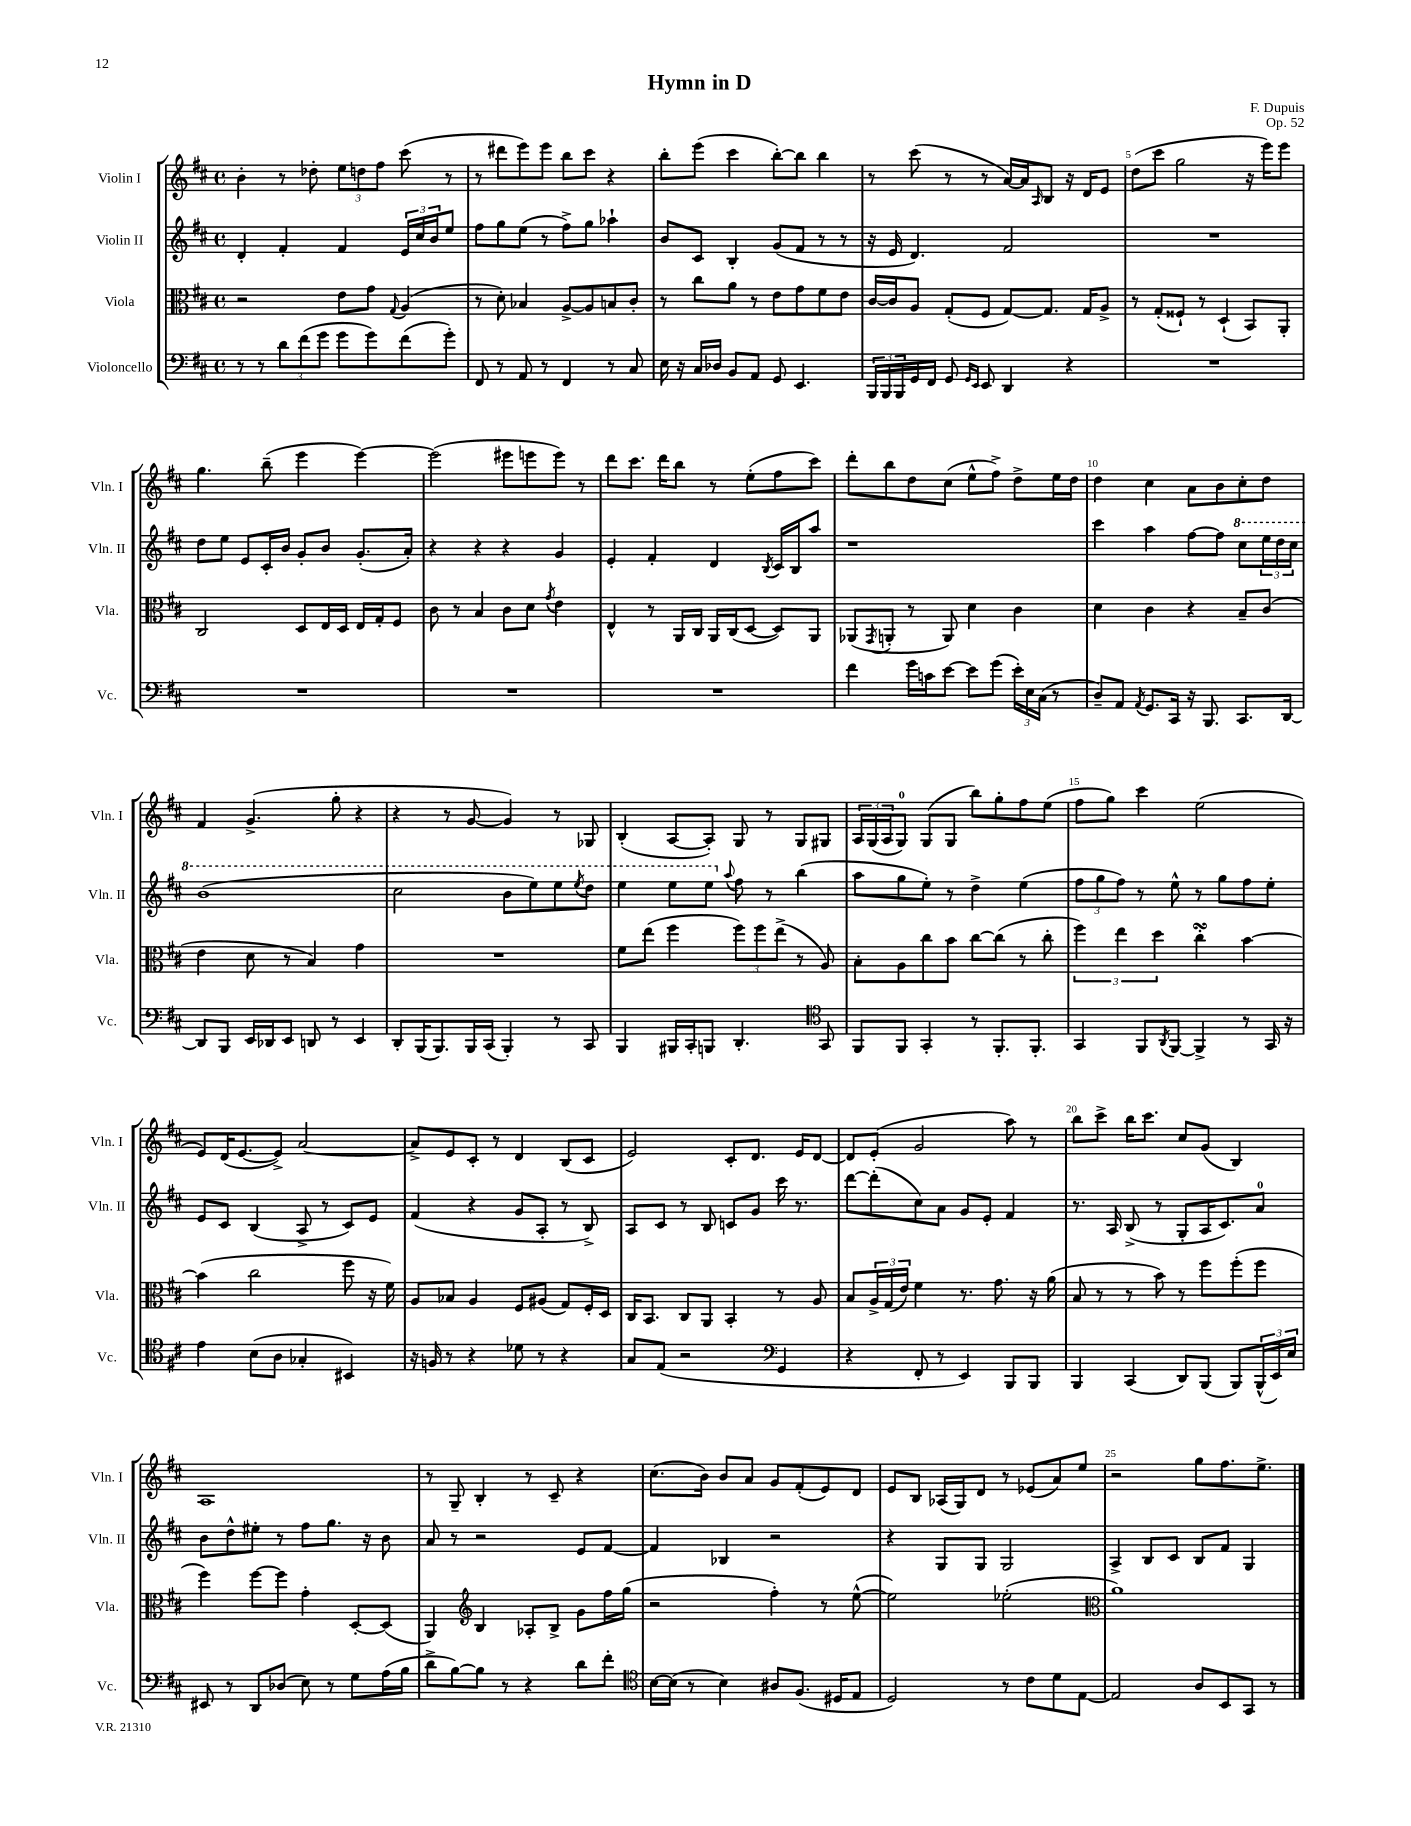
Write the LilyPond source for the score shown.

\header { title = "Hymn in D" composer = "F. Dupuis" opus = "Op. 52" }
<<
\new StaffGroup <<
\new Staff = "s0" \with { instrumentName = "Violin I" shortInstrumentName = "Vln. I" } {
    \clef treble \key d \major \defaultTimeSignature \time 4/4
    b'4-. r8 des''8-. \tuplet 3/2 { e''8 d''8 fis''8 } cis'''8( r8 |
    r8 dis'''8 e'''8) e'''8 b''8 cis'''8 r4 |
    b''8-. e'''8( cis'''4 b''8~-.) b''8 b''4 |
    r8 cis'''8( r8 r8 a'16~) a'16 \grace { a16 } b8 r16 d'16 e'8 |
    d''8( cis'''8 g''2 r16 e'''16) e'''8 |
    g''4. b''8--( e'''4 e'''4~) |
    e'''2( eis'''8 e'''8 e'''8) r8 |
    d'''8 cis'''8. d'''16 b''8 r8 e''8-.( fis''8 cis'''8) |
    d'''8-. b''8 d''8 cis''8( e''8-^ fis''8->) d''8-> e''16 d''16 |
    d''4 cis''4 a'8 b'8 cis''8-. d''8 |
    fis'4 g'4.->( g''8-. r4 |
    r4 r8 g'8~ g'4) r8 ges8 |
    b4-.( a8~ a8-.) g8 r8 g8 gis8 |
    \tuplet 3/2 { a16 g16( a16 } g8-0) g8( g8 b''8) g''8-. fis''8 e''8( |
    fis''8 g''8) cis'''4 e''2( |
    e'8) d'16( e'8.~ e'8->) a'2~ |
    a'8-> e'8 cis'8-. r8 d'4 b8( cis'8 |
    e'2) cis'8-. d'8. e'16 d'8~ |
    d'8 e'8-.( g'2 a''8) r8 |
    b''8 cis'''8-> b''16 cis'''8. cis''8 g'8( b4) |
    a1 |
    r8 g8-- b4-. r8 cis'8-- r4 |
    cis''8.( b'16) b'8 a'8 g'8 fis'8-.( e'8) d'8 |
    e'8 b8 aes16( g16) d'8 r8 ees'8( a'8) e''8 |
    r2 g''8 fis''8. e''8.-> \bar "|." |
}
\new Staff = "s1" \with { instrumentName = "Violin II" shortInstrumentName = "Vln. II" } {
    \clef treble \key d \major \defaultTimeSignature \time 4/4
    d'4-. fis'4-. fis'4 \tuplet 3/2 { e'16 cis''16 b'16 } e''8 |
    fis''8 g''8 e''8( r8 fis''8->) g''8 aes''4-! |
    b'8 cis'8 b4-. g'8( fis'8 r8 r8 |
    r16 e'16 d'4.) fis'2 |
    R1 |
    d''8 e''8 e'8 cis'16-. b'16 g'8-. b'8 g'8.-.( a'16-.) |
    r4 r4 r4 g'4 |
    e'4-. fis'4-. d'4 \acciaccatura { b8 } cis'16 b16 a''8 |
    r1 |
    cis'''4 a''4 fis''8~ fis''8 \ottava #1 cis'''8 \tuplet 3/2 { e'''16 d'''16 cis'''16 } |
    b''1( |
    cis'''2 b''8 e'''8) e'''8 \acciaccatura { e'''8 } d'''8 |
    e'''4 e'''8 e'''8 \ottava #0 \appoggiatura { a''8 } fis''8 r8 b''4( |
    a''8 g''8 e''8-.) r8 d''4-> e''4( |
    \tuplet 3/2 { fis''8 g''8 fis''8) } r8 e''8-^ r8 g''8 fis''8 e''8-. |
    e'8 cis'8 b4( a8-> r8 cis'8) e'8 |
    fis'4( r4 g'8 a8-. r8 b8->) |
    a8 cis'8 r8 b8 c'8 g'8 cis'''16 r8. |
    d'''8~ d'''8-.( cis''8) a'8 g'8 e'8-. fis'4 |
    r8. a16 b8->( r8 g8-. a16 cis'8.) a'8-0 |
    b'8 d''8-^ eis''8-. r8 fis''8 g''8. r16 b'8 |
    a'8 r8 r2 e'8 fis'8~ |
    fis'4 bes4 r2 |
    r4 g8 g8 g2 |
    a4-> b8 cis'8 b8 fis'8 g4 \bar "|." |
}
\new Staff = "s2" \with { instrumentName = "Viola" shortInstrumentName = "Vla." } {
    \clef alto \key d \major \defaultTimeSignature \time 4/4
    r2 e'8 g'8 \appoggiatura { g8 } a4( |
    r8 d'8-.) bes4 a8~-> a8 b8 cis'8-. |
    r8 cis''8 a'8 r8 e'8 g'8 fis'8 e'8 |
    cis'16~ cis'16 a8 g8-.( fis8 g8~) g8. g16 a8-> |
    r8 g8-.( fisis8-!) r8 d4-!( b,8) a,8-. |
    cis2 d8 e16 d16 e16 g16-. fis8 |
    cis'8 r8 b4 cis'8 d'8 \acciaccatura { g'8 } e'4 |
    e4-^ r8 a,16 cis16 a,16 cis16( d8~ d8) a,8 |
    aes,8( \acciaccatura { g,8 } a,8-. r8 a,8) d'4 cis'4 |
    d'4 cis'4 r4 b8-- cis'8( |
    e'4 d'8 r8 b4) g'4 |
    R1 |
    fis'8 e''8( fis''4 \tuplet 3/2 { fis''8) fis''8 e''8->( } r8 a8) |
    b8-. a8 cis''8 b'8 cis''8~ cis''8( r8 cis''8-. |
    \tuplet 3/2 { fis''4) e''4 d''4 } cis''4-.\turn b'4~ |
    b'4( cis''2 fis''8 r16 fis'16) |
    a8 bes8 a4 fis8 ais8( g8) fis16-. d16 |
    cis16 b,8. cis8 a,8 b,4-. r8 a8 |
    b8 \tuplet 3/2 { a16-> g16( e'16) } fis'4 r8. g'8. r16 a'16( |
    b8 r8 r8 b'8) r8 fis''8 fis''8-.( fis''8 |
    fis''4) fis''8~ fis''8 g'4-. d8~-. d8( |
    a,4) \clef treble b4 aes8-. b8-> g'8 fis''16 g''16( |
    r2 fis''4-.) r8 e''8~-^( |
    e''2) ees''2-.( |
    \clef alto a'1) \bar "|." |
}
\new Staff = "s3" \with { instrumentName = "Violoncello" shortInstrumentName = "Vc." } {
    \clef bass \key d \major \defaultTimeSignature \time 4/4
    r8 r8 \tuplet 3/2 { d'8 fis'8( g'8 } g'8 g'8) fis'8( g'8-.) |
    fis,8 r8 a,8 r8 fis,4 r8 cis8 |
    e16 r16 cis16 des16 b,8 a,8 g,8 e,4. |
    \tuplet 3/2 { b,,16 b,,16 b,,16 } g,16 fis,16 g,8 \grace { g,16 e,16 } e,8 d,4 r4 |
    R1 |
    R1 |
    R1 |
    R1 |
    fis'4 g'16 c'16 e'8~ e'8 g'8( \tuplet 3/2 { e'16-.) e16 cis16( } r8 |
    d8--) a,8 \acciaccatura { a,8 } g,8. cis,16 r16 b,,8. cis,8. d,16~ |
    d,8 b,,8 e,16 des,16 e,8 d,8 r8 e,4 |
    d,8-. b,,16( b,,8.) b,,16 cis,16( b,,4-.) r8 cis,8 |
    b,,4 bis,,16 cis,16-. b,,8 d,4.-. \clef tenor g,8 |
    fis,8 fis,8 g,4-. r8 fis,8.-. fis,8.-. |
    g,4 fis,8 \acciaccatura { a,8 } fis,8~ fis,4-> r8 g,16 r16 |
    e'4 b8( a8 ges4-. bis,4) |
    r16 f16 r8 r4 des'8 r8 r4 |
    g8 e8( r2 \clef bass g,4 |
    r4 fis,8-. r8 e,4) b,,8 b,,8 |
    b,,4 cis,4( d,8) b,,8( b,,8) \tuplet 3/2 { b,,16-^( e,16) e16 } |
    eis,8 r8 d,8 des8( e8) r8 g8 a16( b16 |
    d'8-> b8~) b8 r8 r4 d'8 fis'8-. |
    \clef tenor b16~ b16( r8 b4) ais8 fis8.( dis16 e8 |
    d2) r8 cis'8 d'8 e8~ |
    e2 a8 b,8 g,8 r8 \bar "|." |
}
>>
>>
\layout { \context { \Score \override BarNumber.break-visibility = ##(#f #t #t) barNumberVisibility = #(every-nth-bar-number-visible 5) } }
